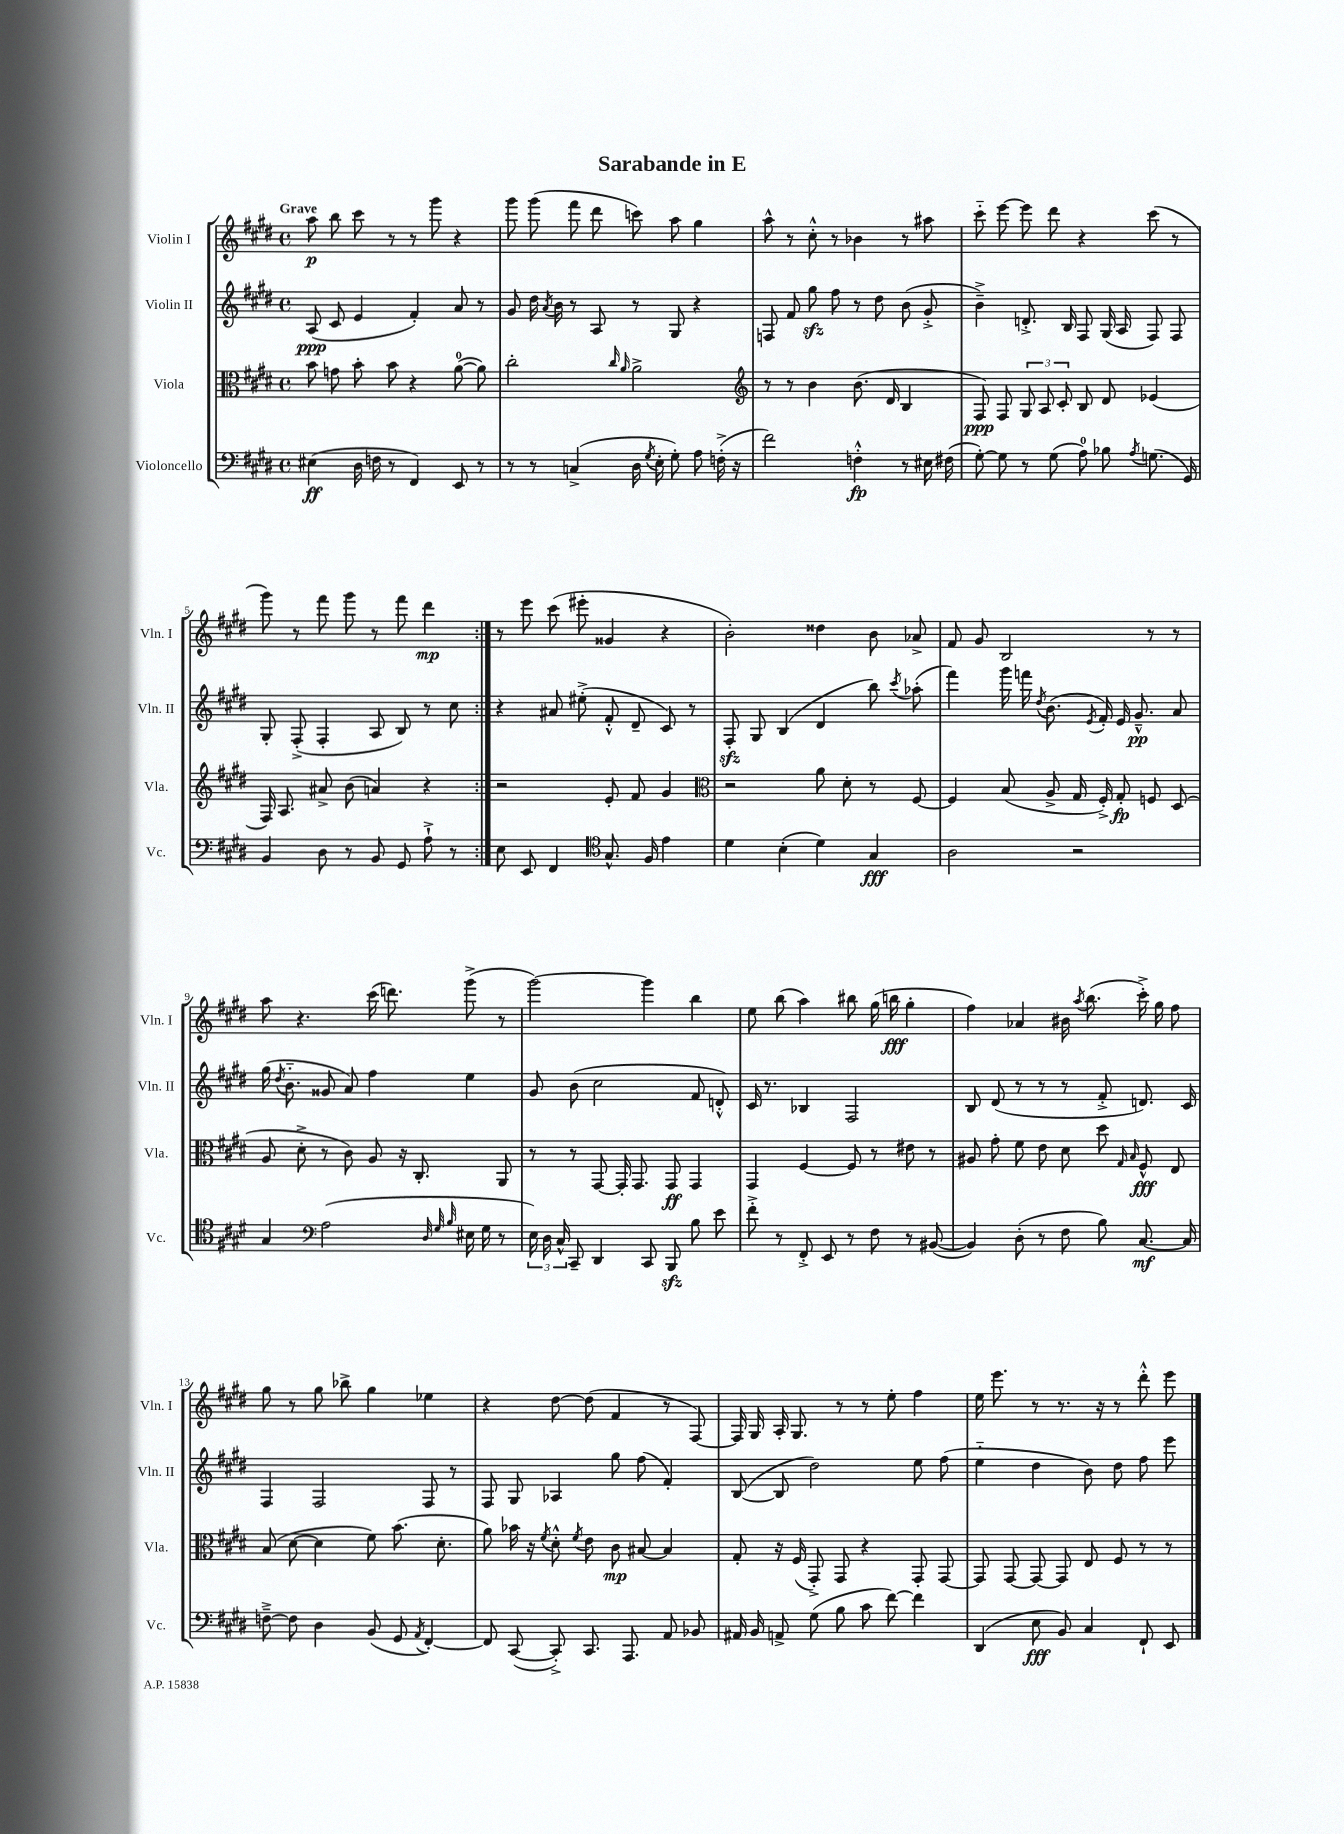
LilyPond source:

\header { title = "Sarabande in E" }
<<
\new StaffGroup <<
\new Staff = "s0" \with { instrumentName = "Violin I" shortInstrumentName = "Vln. I" } {
    \clef treble \key e \major \defaultTimeSignature \time 4/4 \tempo "Grave"
    \autoBeamOff \repeat volta 2 { a''8\p b''8 cis'''8 r8 r8 gis'''8 r4 |
    gis'''8 gis'''8( fis'''8 dis'''8 c'''8) a''8 gis''4 |
    a''8-^ r8 cis''8-.-^ r8 bes'4 r8 ais''8 |
    cis'''8-_ e'''8~ e'''8 dis'''8 r4 cis'''8( r8 |
    gis'''8) r8 fis'''8 gis'''8 r8 fis'''8 dis'''4\mp | }
    r8 e'''8 cis'''8( eis'''8-. gisis'4 r4 |
    b'2-.) disis''4 b'8 aes'8-> |
    fis'8 gis'8 b2 r8 r8 |
    a''8 r4. cis'''16( d'''8.) gis'''8->( r8 |
    gis'''2~) gis'''4 b''4 |
    e''8 b''8( a''4) bis''8 gis''16( b''16\fff gis''4-. |
    fis''4) aes'4 bis'16 \acciaccatura { a''8 } b''8.( cis'''16-.->) gis''16 fis''8 |
    gis''8 r8 gis''8 bes''8-> gis''4 ees''4 |
    r4 dis''8~ dis''8( fis'4 r8 fis8~) |
    fis16 gis16 a16-. gis8. r8 r8 e''8-. fis''4 |
    e''16 e'''8. r8 r8. r16 r8 dis'''8-.-^ e'''8 \bar "|." |
}
\new Staff = "s1" \with { instrumentName = "Violin II" shortInstrumentName = "Vln. II" } {
    \clef treble \key e \major \defaultTimeSignature \time 4/4
    \autoBeamOff \repeat volta 2 { a8\ppp( cis'8 e'4 fis'4-.) a'8 r8 |
    gis'8 dis''16 \acciaccatura { a'8 } b'16 r8 a8 r8 gis8 r4 |
    f8 fis'8 gis''8\sfz fis''8 r8 dis''8 b'8( gis'8-.-> |
    b'4--->) d'8.-.-> b16 fis8 gis16( a16 fis8) fis8 |
    gis8-. fis8-.->( fis4-. a8 b8) r8 cis''8 | }
    r4 ais'8 eis''8-.->( fis'8-.-^ dis'8-- cis'8) r8 |
    fis8-.\sfz gis8 b4( dis'4 b''8) \acciaccatura { cis'''8 } aes''8-.( |
    fis'''4) gis'''16 f'''16 \acciaccatura { dis''8 } b'8.( \acciaccatura { e'8 } fis'16-.) e'16 gis'8.---^\pp a'8 |
    gis''16( \acciaccatura { dis''8 } b'8.-_ gisis'8 a'8) fis''4 e''4 |
    gis'8 b'8( cis''2 fis'8 d'8-.-^) |
    cis'16 r8. bes4 fis2 |
    b8 dis'8( r8 r8 r8 fis'8-.-> d'8.) cis'16 |
    fis4 fis2 fis8 r8 |
    fis8 gis8 aes4 gis''8 fis''8( fis'4-.) |
    b8~( b8 dis''2) e''8 fis''8( |
    e''4-_ dis''4 b'8) dis''8 fis''8 e'''8 \bar "|." |
}
\new Staff = "s2" \with { instrumentName = "Viola" shortInstrumentName = "Vla." } {
    \clef alto \key e \major \defaultTimeSignature \time 4/4
    \autoBeamOff \repeat volta 2 { b'8 g'8 b'8-. b'8 r4 a'8-0~( a'8) |
    cis''2-. \grace { cis''16 a'16 } a'2-> |
    \clef treble r8 r8 b'4 b'8.( dis'16 b4 |
    fis8\ppp) fis8 \tuplet 3/2 { gis8 a8 cis'8-. } b8 dis'8 ees'4( |
    fis16) a8. ais'8-> b'8( a'4) r4 | }
    r2 e'8-. fis'8 gis'4 |
    \clef alto r2 a'8 dis'8-. r8 fis8~ |
    fis4 b8( a8-> gis16 fis16-.->) gis8-.\fp f8 dis8( |
    a8 dis'8-.-> r8 cis'8) a8 r16 cis8.-. a,8 |
    r8 r8 gis,8~ gis,16-. gis,8. gis,8\ff gis,4 |
    gis,4 fis4~ fis8 r8 eis'8 r8 |
    ais8 gis'8-. fis'8 e'8 dis'8 dis''8 \grace { gis16 b16 } fis8-^\fff e8 |
    b8( dis'8~ dis'4 fis'8) b'8.( dis'8.-. |
    a'8) bes'16 r16 \acciaccatura { fis'8 } dis'8-.-^ \acciaccatura { fis'8 } e'8 cis'8\mp bis8~ bis4 |
    gis8-. r16 fis16( gis,8-.->) gis,8 r4 gis,8-. gis,8~ |
    gis,8 gis,8~ gis,8~ gis,8 e8 fis8 r8 r8 \bar "|." |
}
\new Staff = "s3" \with { instrumentName = "Violoncello" shortInstrumentName = "Vc." } {
    \clef bass \key e \major \defaultTimeSignature \time 4/4
    \autoBeamOff \repeat volta 2 { eis4\ff( dis16 f16 r8 fis,4) e,8 r8 |
    r8 r8 c4->( dis16 \acciaccatura { gis8 } e16-. gis8-.) a8 f16-.->( r16 |
    fis'2) f4-.-^\fp r8 eis16 fis16( |
    gis8~-.) gis8 r8 gis8( a8-0) bes8 \acciaccatura { a8 } g8.( gis,16) |
    b,4 dis8 r8 b,8 gis,8 a8-!-> r8 | }
    e8 e,8 fis,4 \clef tenor gis8.-^ fis16 e'4 |
    dis'4 b4-.( dis'4) gis4\fff |
    a2 r2 |
    gis4 \clef bass a2( \grace { dis32 gis32 b32 } eis16 gis16 r8 |
    \tuplet 3/2 { e16) dis16 cis16-^ } cis,8-- dis,4 cis,8 b,,8\sfz b8 e'8 |
    fis'8-.-> r8 fis,8-.-> e,8 r8 fis8 r8 bis,8~( |
    bis,4) dis8-.( r8 fis8 b8) cis8.~\mf cis16 |
    f8~---> f8 dis4 b,8( gis,8 \acciaccatura { a,8 } fis,4~-.) |
    fis,8 cis,8~( cis,8-.->) cis,8. a,,8. a,8 bes,8 |
    ais,16 b,16 a,8-> gis8( b8 cis'8 fis'8~) fis'4 |
    dis,4( e8\fff b,8) cis4 fis,8-! e,8 \bar "|." |
}
>>
>>
